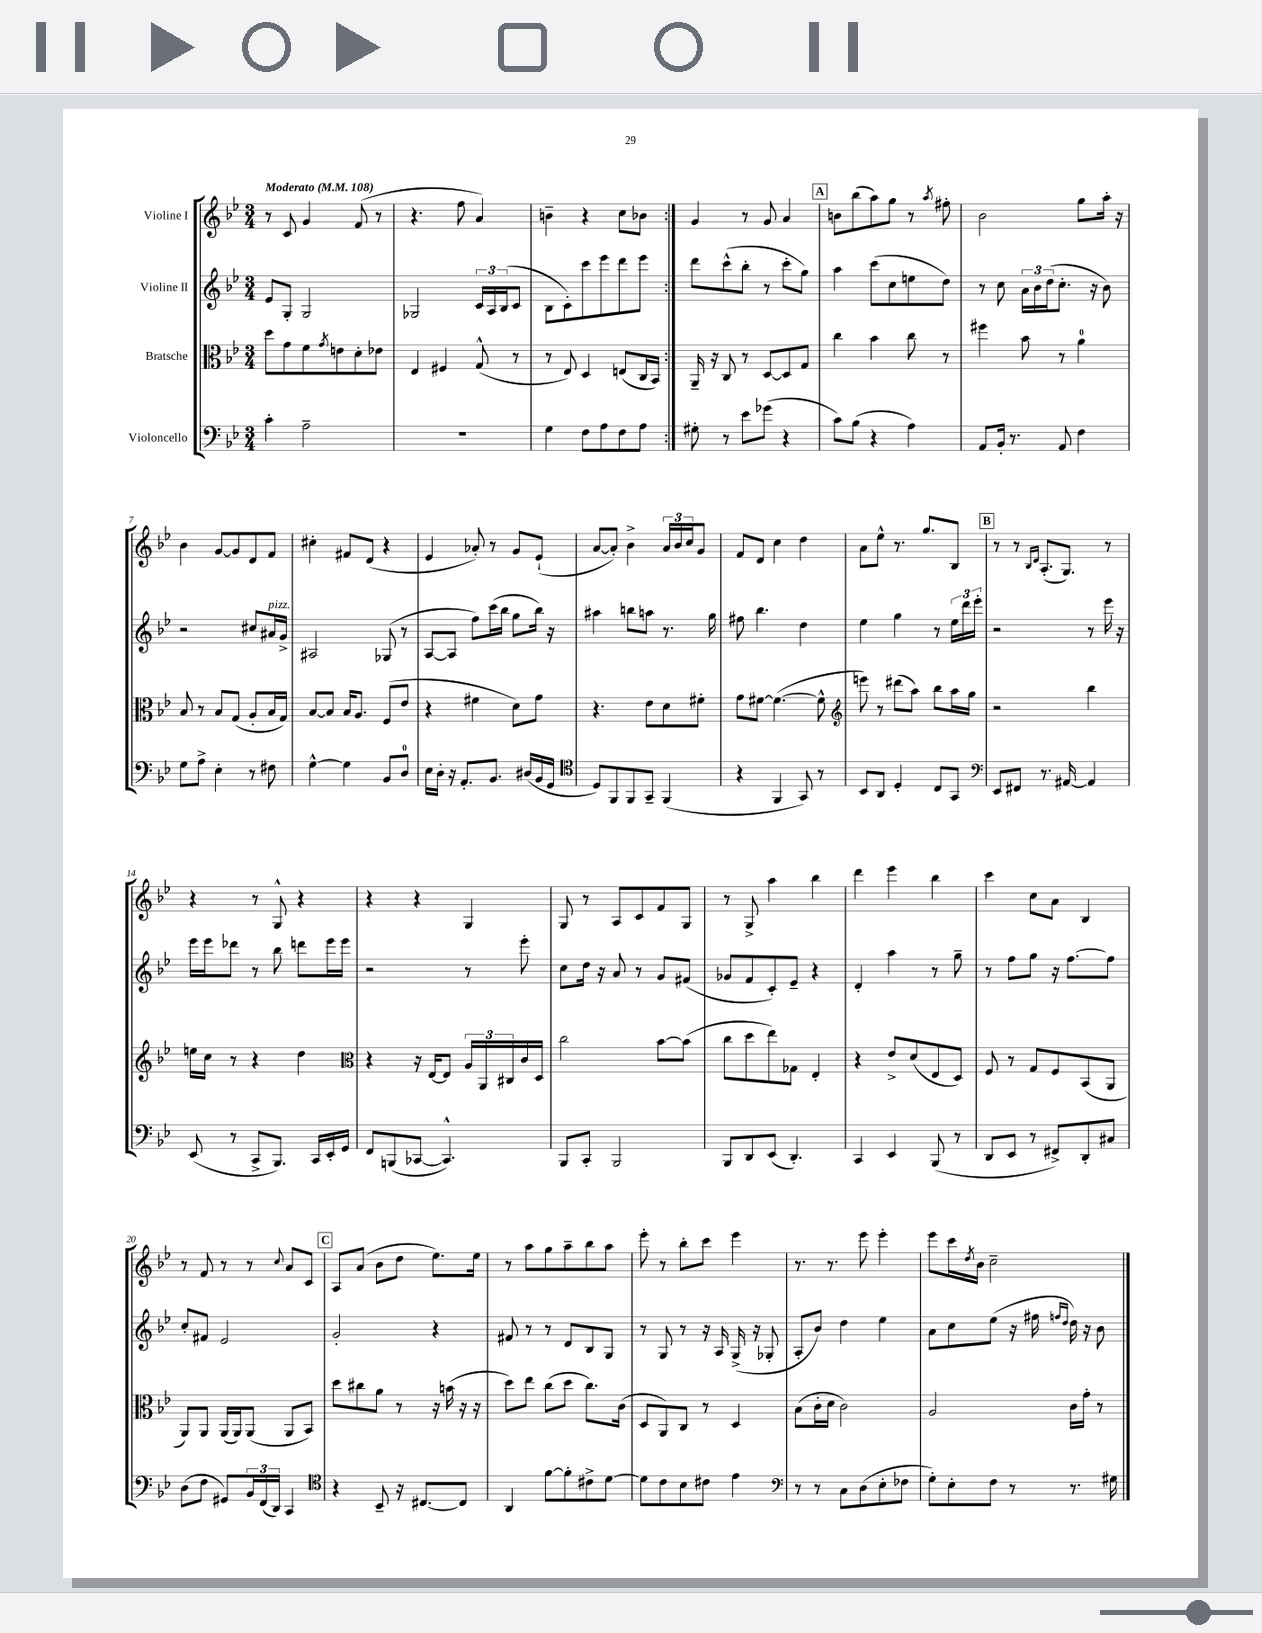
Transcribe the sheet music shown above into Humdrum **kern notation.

**kern	**kern	**kern	**kern
*part4	*part3	*part2	*part1
*staff4	*staff3	*staff2	*staff1
*I"Violoncello	*I"Bratsche	*I"Violine II	*I"Violine I
*clefF4	*clefC3	*clefG2	*clefG2
*k[b-e-]	*k[b-e-]	*k[b-e-]	*k[b-e-]
*M3/4	*M3/4	*M3/4	*M3/4
*MM108	*MM108	*MM108	*MM108
=1	=1	=1	=1
!	!	!	!LO:TX:a:B:t=Moderato
4c'\	8dd\L	8e-/L	8r
.	8g\	8G'/J	8c/
2A~\	8f\	2G/	4g/
.	8qg/	.	.
.	8en\	.	.
.	8d'\	.	(8f/
.	8e-X\J	.	8r
=2	=2	=2	=2
2.r	4E-/	2G-X/	4.r
.	4F#X/	.	.
.	.	.	8ff\
.	(8G^^/	24c/LL	4a/)
.	.	24A/	.
.	.	(24B-/J	.
.	8r	8c/J	.
=3	=3	=3	=3
4G\	8r	8B-\L	4bn~\
.	8E-/)	8c'\)	.
8F\L	4D/	8ccc\	4r
8A\	.	8eee-\	.
8F\	(8En/L	8ddd\	8cc\L
8A\J	16C/L	8eee-\J	8b-X\J
.	16BB-/JJ)	.	.
=4:|!	=4:|!	=4:|!	=4:|!
8G#X'\	16AA~/	8ddd\L	4g/
.	16r	.	.
8r	8C/	(8ccc^^\	.
8e-\L	8r	8bb-'\J	8r
(8g-X\J	[8D/L	8r	8g/
4r	8D/]	8ccc'\L	4a/
.	8G/J	8gg\J)	.
!!LO:REH:place=s1:t=A
=5	=5	=5	=5
8c\L)	4cc\	4aa\	8bn\L
(8B-\J	.	.	(8bb-\
4r	4b-\	(8ccc\L	8aa\)
.	.	8cc\	8gg\J
4A\)	8cc\	8een\	8r
.	.	.	8qaa/
.	8r	8dd\J)	8ff#X'\
=6	=6	=6	=6
8AA/L	4ff#X\	8r	2b-\
16BB-'/Jk	.	8cc\	.
8.r	.	.	.
.	8b-\	24a\LL	.
.	.	24b-\	.
.	.	(24dd\J	.
8AA/	8r	8.cc'\J	.
4F\	4a\	.	8gg\L
.	.	16r	.
.	.	8b-\)	16aa'\Jk
.	.	.	16r
!!LO:LB:g=z
=7	=7	=7	=7
8G\L	8B-/	2r	4b-\
8A^\J	8r	.	.
4E-'\	8B-/L	.	[8g/L
.	(8G/J	.	8g/]
8r	8A'/L	8cc#X/L	8d/
!	!	!LO:TX:a:i:t=pizz.	!
8F#X\	16B-/L	16a#X/L	8f/J
.	16G/JJ)	16g^/JJ	.
=8	=8	=8	=8
[4G^^\	[8B-/L	2A#X/	4cc#X'\
.	8B-/J]	.	.
4G\]	16B-/KL	.	8f#X/L
.	8.A/J	.	.
.	.	.	(8d/J
8BB-/L	(8F/L	(8G-X/	4r
8D/J	8e-/J	8r	.
=9	=9	=9	=9
16E-\LL	4r	[8A/L	4e-/
16D'\JJ	.	.	.
16r	.	8A/J]	.
8.AA'/L	.	.	.
.	4f#X\	8ff\L)	8a-X'/)
8.BB-/J	.	(16ccc\L	8r
.	.	16bb-\JJ	.
.	8d\L)	8gg\L	8g/L
(16D#X/LL	.	.	.
16BB-/	8g\J	16bb-\Jk)	(8e-`/J
16GG/JJ	.	16r	.
=10	=10	=10	=10
*clefC4	*	*	*
8D/L)	4.r	4aa#X\	[8a/L
8FF/	.	.	8a'/J])
8FF/	.	8bbn\L	4b-^\
8GG~/J	8e-\L	8aan\J	.
(4FF/	8d\	8.r	24a/LL
.	.	.	24b-/
.	.	.	24cc/J
.	8f#X'\J	.	8g/J
.	.	16gg\	.
=11	=11	=11	=11
4r	8g\L	8ff#X\	8f/L
.	[8f#X\J	4.bb-\	8d/J
4FF/	(4.f#\_	.	4cc\
8GG/)	.	4dd\	4dd\
8r	8f#^^\]	.	.
=12	=12	=12	=12
*	*clefG2	*	*
8BB-/L	8eeen\)	4ee-\	8a\L
8AA/J	8r	.	8ee-^^\J
4D'/	(8ddd#X\L	4gg\	8.r
.	8aa\J)	.	.
.	.	.	8.gg/L
8C/L	8bb-\L	8r	.
8GG/J	16aa\L	24ee-\LL	8B-/J
.	.	24ddd\	.
.	16gg\JJ	.	.
.	.	24eee-'\JJ	.
!!LO:REH:place=s1:t=B
=13	=13	=13	=13
*clefF4	*	*	*
8EE-/L	2r	2r	8r
8FF#X/J	.	.	8r
.	.	.	16qqB-/LL
.	.	.	16qqd/JJ
8.r	.	.	(8.A'/L
[16AA#X/	.	.	8.G/J)
4AA#/]	4bb-\	8r	.
.	.	16eee-\	8r
.	.	16r	.
!!LO:LB:g=z
=14	=14	=14	=14
(8EE-/	16een\LL	16eee-\LL	4r
.	16cc\JJ	16eee-\J	.
8r	8r	8ddd-X\J	.
8CC^/L	4r	8r	8r
8.BBB-/J)	.	8bb-\	8G^^/
.	4dd\	8dddn\L	4r
16CC/LL	.	.	.
16EE-'/	.	16eee-\L	.
16GG/JJ	.	16eee-\JJ	.
=15	=15	=15	=15
*	*clefC3	*	*
8FF/L	4r	2r	4r
(8BBBn/	.	.	.
[8CC-X/J	16r	.	4r
.	[16E-/KL	.	.
4.CC-^^/])	8E-/J]	.	.
.	24A/LL	8r	4G/
.	24AA/	.	.
.	24C#X/	.	.
.	16c/	8eee-'\	.
.	16D/JJ	.	.
=16	=16	=16	=16
8BBB-/L	2cc\	8cc\L	8G/
8CC'/J	.	16dd\Jk	8r
.	.	16r	.
2BBB-/	.	8a/	8A/L
.	.	8r	8c/
.	[8b-\L	8g/L	8f/
.	(8b-\J]	(8f#X/J	8G/J
=17	=17	=17	=17
8BBB-/L	8cc\L	8g-X/L	8r
8DD/	8dd\	8f/	8G^/
(8EE-/J	8ee-\)	8c'/)	4aa\
4.DD'/)	8G-X\J	8e-~/J	.
.	4E-'/	4r	4bb-\
=18	=18	=18	=18
4CC/	4r	4d'/	4ddd\
4EE-/	8e-^/L	4aa\	4eee-\
.	(8d/	.	.
(8BBB-/	8E-/	8r	4bb-\
8r	8D/J)	8gg~\	.
=19	=19	=19	=19
8DD/L	8F/	8r	4ccc\
8EE-/J	8r	8ff\L	.
8r	8G/L	8gg\J	8cc\L
8FF#X^/L)	8F/	16r	8a\J
.	.	[8.ff\L	.
8DD'/	(8BB-/	.	4B-/
8C#X/J	8AA/J	8ff\J]	.
!!LO:LB:g=z
=20	=20	=20	=20
(8D\L	8AA/L)	8cc'/L	8r
8F\J	8AA/J	8f#X/J	8f/
8GG#X/L)	(16AA/LL	2e-/	8r
.	16AA/J)	.	.
24BB-/L	(8AA/J	.	8r
(24FF/	.	.	.
24DD/JJ)	.	.	.
.	.	.	8qqcc/
4CC/	8AA/L	.	8a/L
.	8BB-/J)	.	8c/J
!!LO:REH:place=s1:t=C
=21	=21	=21	=21
*clefC4	*	*	*
4r	8dd\L	2g'/	8A/L
.	8cc#X\	.	(8a/J
8BB-~/	8a\J	.	8b-\L
16r	8r	.	8dd\J
[8.C#X/L	.	.	.
.	16r	4r	8.ee-\L)
.	(16bn\	.	.
8C#/J]	16r	.	.
.	16r	.	16ee-\Jk
=22	=22	=22	=22
4AA/	8dd\L)	8f#X/	8r
.	8ee-\J	8r	8aa\L
[8f\L	(8cc\L	8r	8gg\
8f'\]	8dd\J	8d/L	8aa~\
8c#X^\	8.cc\L)	8B-/	8bb-\
[8d\J	.	8G/J	8aa\J
.	(16c\Jk	.	.
=23	=23	=23	=23
8d\L]	8D/L	8r	8eee-'\
8c\	8AA/)	8G/	8r
8B-\	8C/J	8r	8bb-'\L
8c#X\J	8r	16r	8ccc\J
.	.	16A/	.
4e-\	4D/	(16G^/	4eee-\
.	.	16r	.
.	.	8G-X'/	.
=24	=24	=24	=24
*clefF4	*	*	*
8r	(8B-\L	8A'/L	8.r
8r	16c'\L	8b-/J)	.
.	16d\JJ	.	8.r
8C\L	2c\)	4dd\	.
(8D\	.	.	8eee-\
8E-'\	.	4ee-\	4eee-'\
8F-X\J	.	.	.
=25	=25	=25	=25
8G'\L)	2A/	8a\L	8eee-\L
8E-'\	.	8cc\	16ccc\L
.	.	.	8qdd/
.	.	.	16b-\JJ
8F\J	.	(8ee-\J	2cc~\
8r	.	16r	.
.	.	16ff#X\	.
.	.	16qqffn/LL	.
.	.	16qqdd/JJ	.
8.r	16c\LL	16dd\)	.
.	16g'\JJ	16r	.
.	8r	8b-\	.
16G#X\	.	.	.
==	==	==	==
*-	*-	*-	*-
